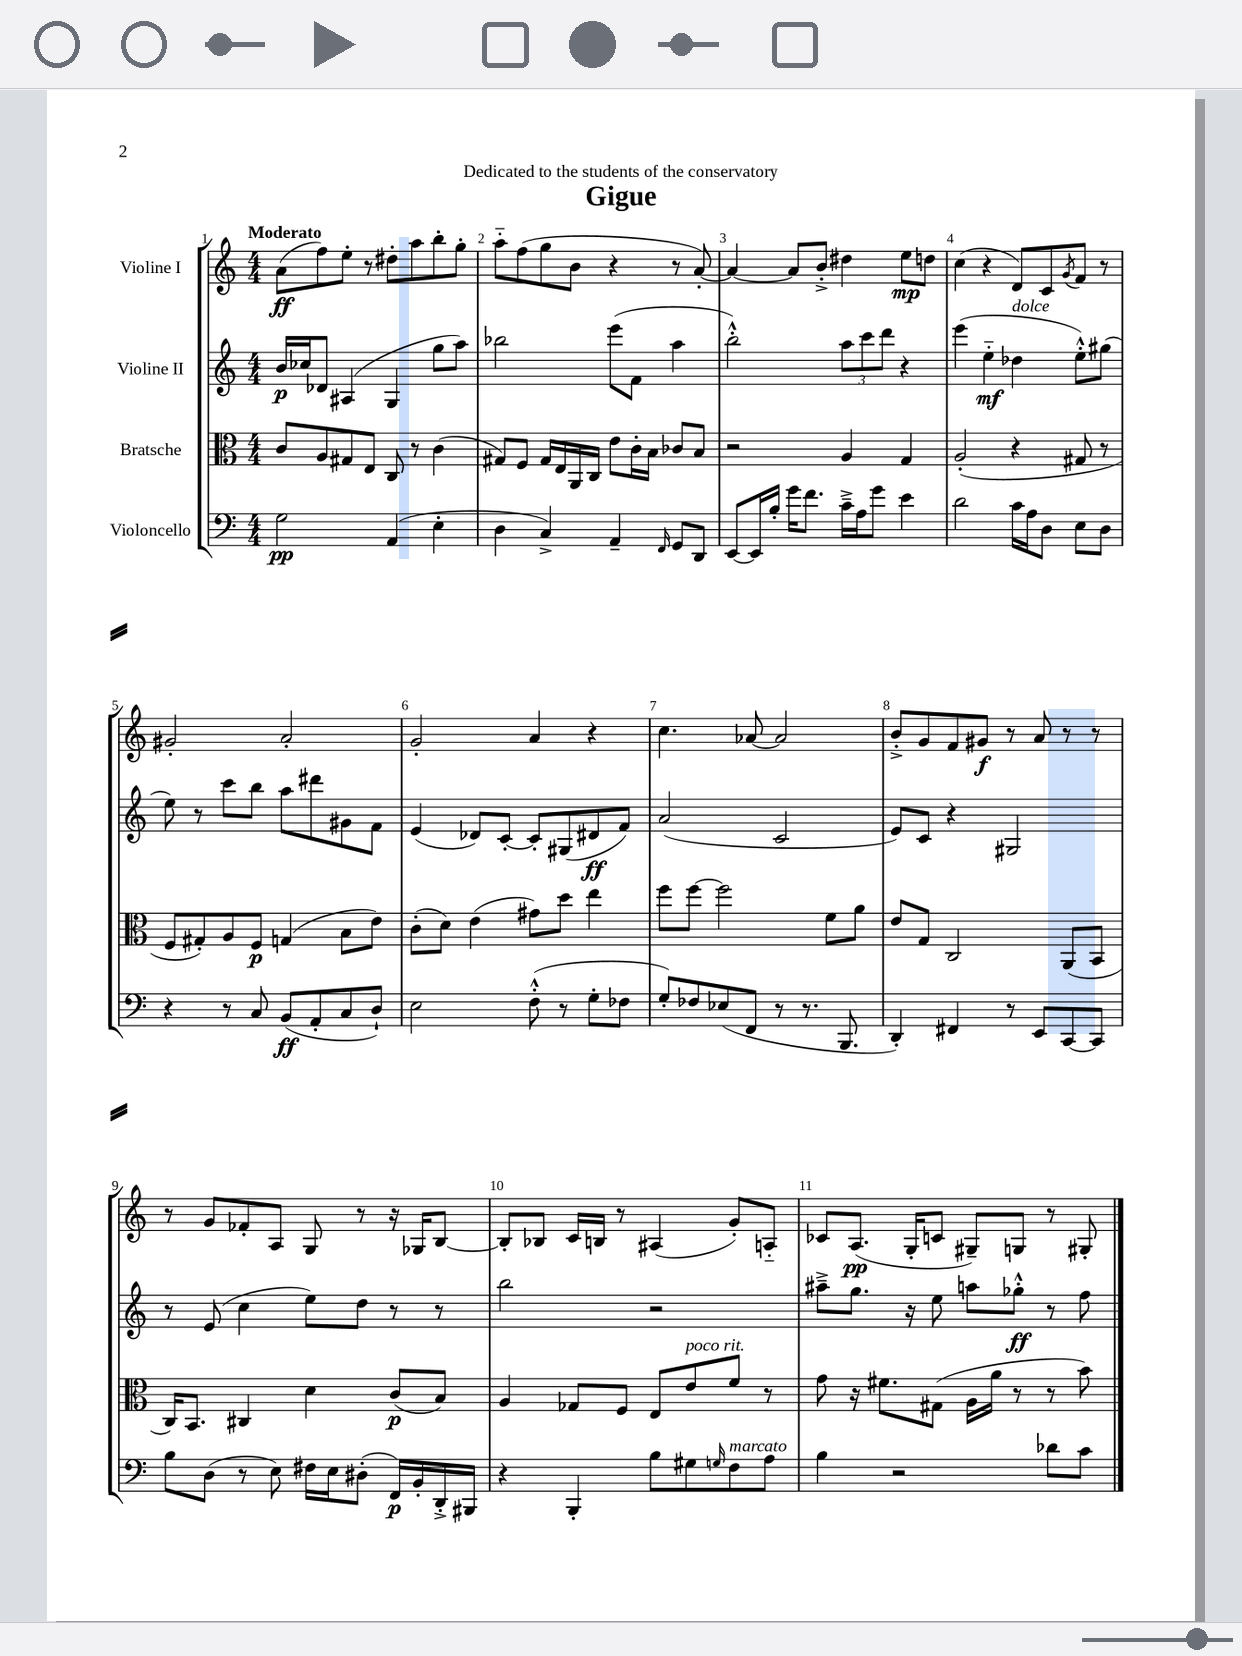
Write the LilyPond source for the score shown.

\header { title = "Gigue" dedication = "Dedicated to the students of the conservatory" }
<<
\new StaffGroup <<
\new Staff = "s0" \with { instrumentName = "Violine I" } {
    \clef treble \key c \major \numericTimeSignature \time 4/4 \tempo "Moderato"
    a'8\ff( f''8) e''8-. r8 dis''8-. a''8 b''8-. g''8-. |
    a''8-_ f''8( g''8 b'8 r4 r8 a'8~-.) |
    a'4~ a'8 b'8-.-> dis''4 e''8\mp d''8 |
    c''4( r4 d'8) c'8 \acciaccatura { g'8 } f'8 r8 |
    gis'2-. a'2-. |
    g'2-. a'4 r4 |
    c''4. aes'8~ aes'2 |
    b'8-.-> g'8 f'8 gis'8\f r8 a'8 r8 r8 |
    r8 g'8 fes'8-. a8 g8 r8 r16 ges16 b8~ |
    b8-. bes8 c'16 b16 r8 ais4( g'8-.) a8-_ |
    ces'8 a8.\pp( g16-. c'8 gis8--) g8 r8 gis8-. \bar "|." |
}
\new Staff = "s1" \with { instrumentName = "Violine II" } {
    \clef treble \key c \major \numericTimeSignature \time 4/4
    b'16\p ces''16 des'8 ais4( g4 g''8 a''8) |
    bes''2 e'''8( f'8 a''4 |
    b''2-.-^) \tuplet 3/2 { a''8 c'''8 d'''8 } r4 |
    e'''4( e''4-_\mf des''4^\markup { \italic "dolce" } e''8-.-^) gis''8( |
    e''8) r8 c'''8 b''8 a''8 dis'''8 gis'8 f'8 |
    e'4( des'8) c'8~-. c'8-. gis8( dis'8\ff f'8) |
    a'2( c'2 |
    e'8) c'8 r4 gis2 |
    r8 e'8( c''4 e''8) d''8 r8 r8 |
    b''2 r2 |
    ais''8---> g''8. r16 e''8 a''8 ges''8-.-^\ff r8 f''8 \bar "|." |
}
\new Staff = "s2" \with { instrumentName = "Bratsche" } {
    \clef alto \key c \major \numericTimeSignature \time 4/4
    c'8 a8 gis8 e8 c8 r8 c'4( |
    gis8) f8 gis16 e16 a,16 c16 e'8 c'16-. b16 ces'8 b8 |
    r2 a4 g4 |
    a2-.( r4 gis8 r8 |
    f8 gis8-.) a8 f8\p g4( b8 e'8) |
    c'8-.( d'8) e'4( gis'8) d''8 e''4 |
    f''8 f''8~ f''2 f'8 a'8 |
    e'8 g8 c2 a,8( b,8 |
    c16) b,8. cis4 d'4 c'8\p( b8) |
    a4 ges8 f8 e8 e'8^\markup { \italic "poco rit." } f'8 r8 |
    g'8 r16 fis'8. gis8( a16 a'16 r8 r8 b'8) \bar "|." |
}
\new Staff = "s3" \with { instrumentName = "Violoncello" } {
    \clef bass \key c \major \numericTimeSignature \time 4/4
    g2\pp a,4( e4-. |
    d4 c4->) a,4-- \grace { f,16 } g,8 d,8 |
    e,8~ e,16 b16-. g'16 f'8. c'16---> a16 g'8 e'4 |
    d'2 c'16 a16 d8 e8 d8 |
    r4 r8 c8 b,8\ff( a,8-. c8 d8-!) |
    e2 f8-.-^( r8 g8-. fes8 |
    g8-.) fes8 ees8( f,8 r8 r8. b,,8. |
    d,4-.) fis,4 r8 e,8 c,8~ c,8 |
    b8 d8( r8 e8) fis16 e16 dis8-.( f,16\p) b,16-. d,16-.-> bis,,16 |
    r4 b,,4-. b8 gis8 \grace { g16 } f8^\markup { \italic "marcato" } a8 |
    b4 r2 des'8 c'8 \bar "|." |
}
>>
>>
\layout { \context { \Score \override BarNumber.break-visibility = ##(#f #t #t) barNumberVisibility = #all-bar-numbers-visible } }
